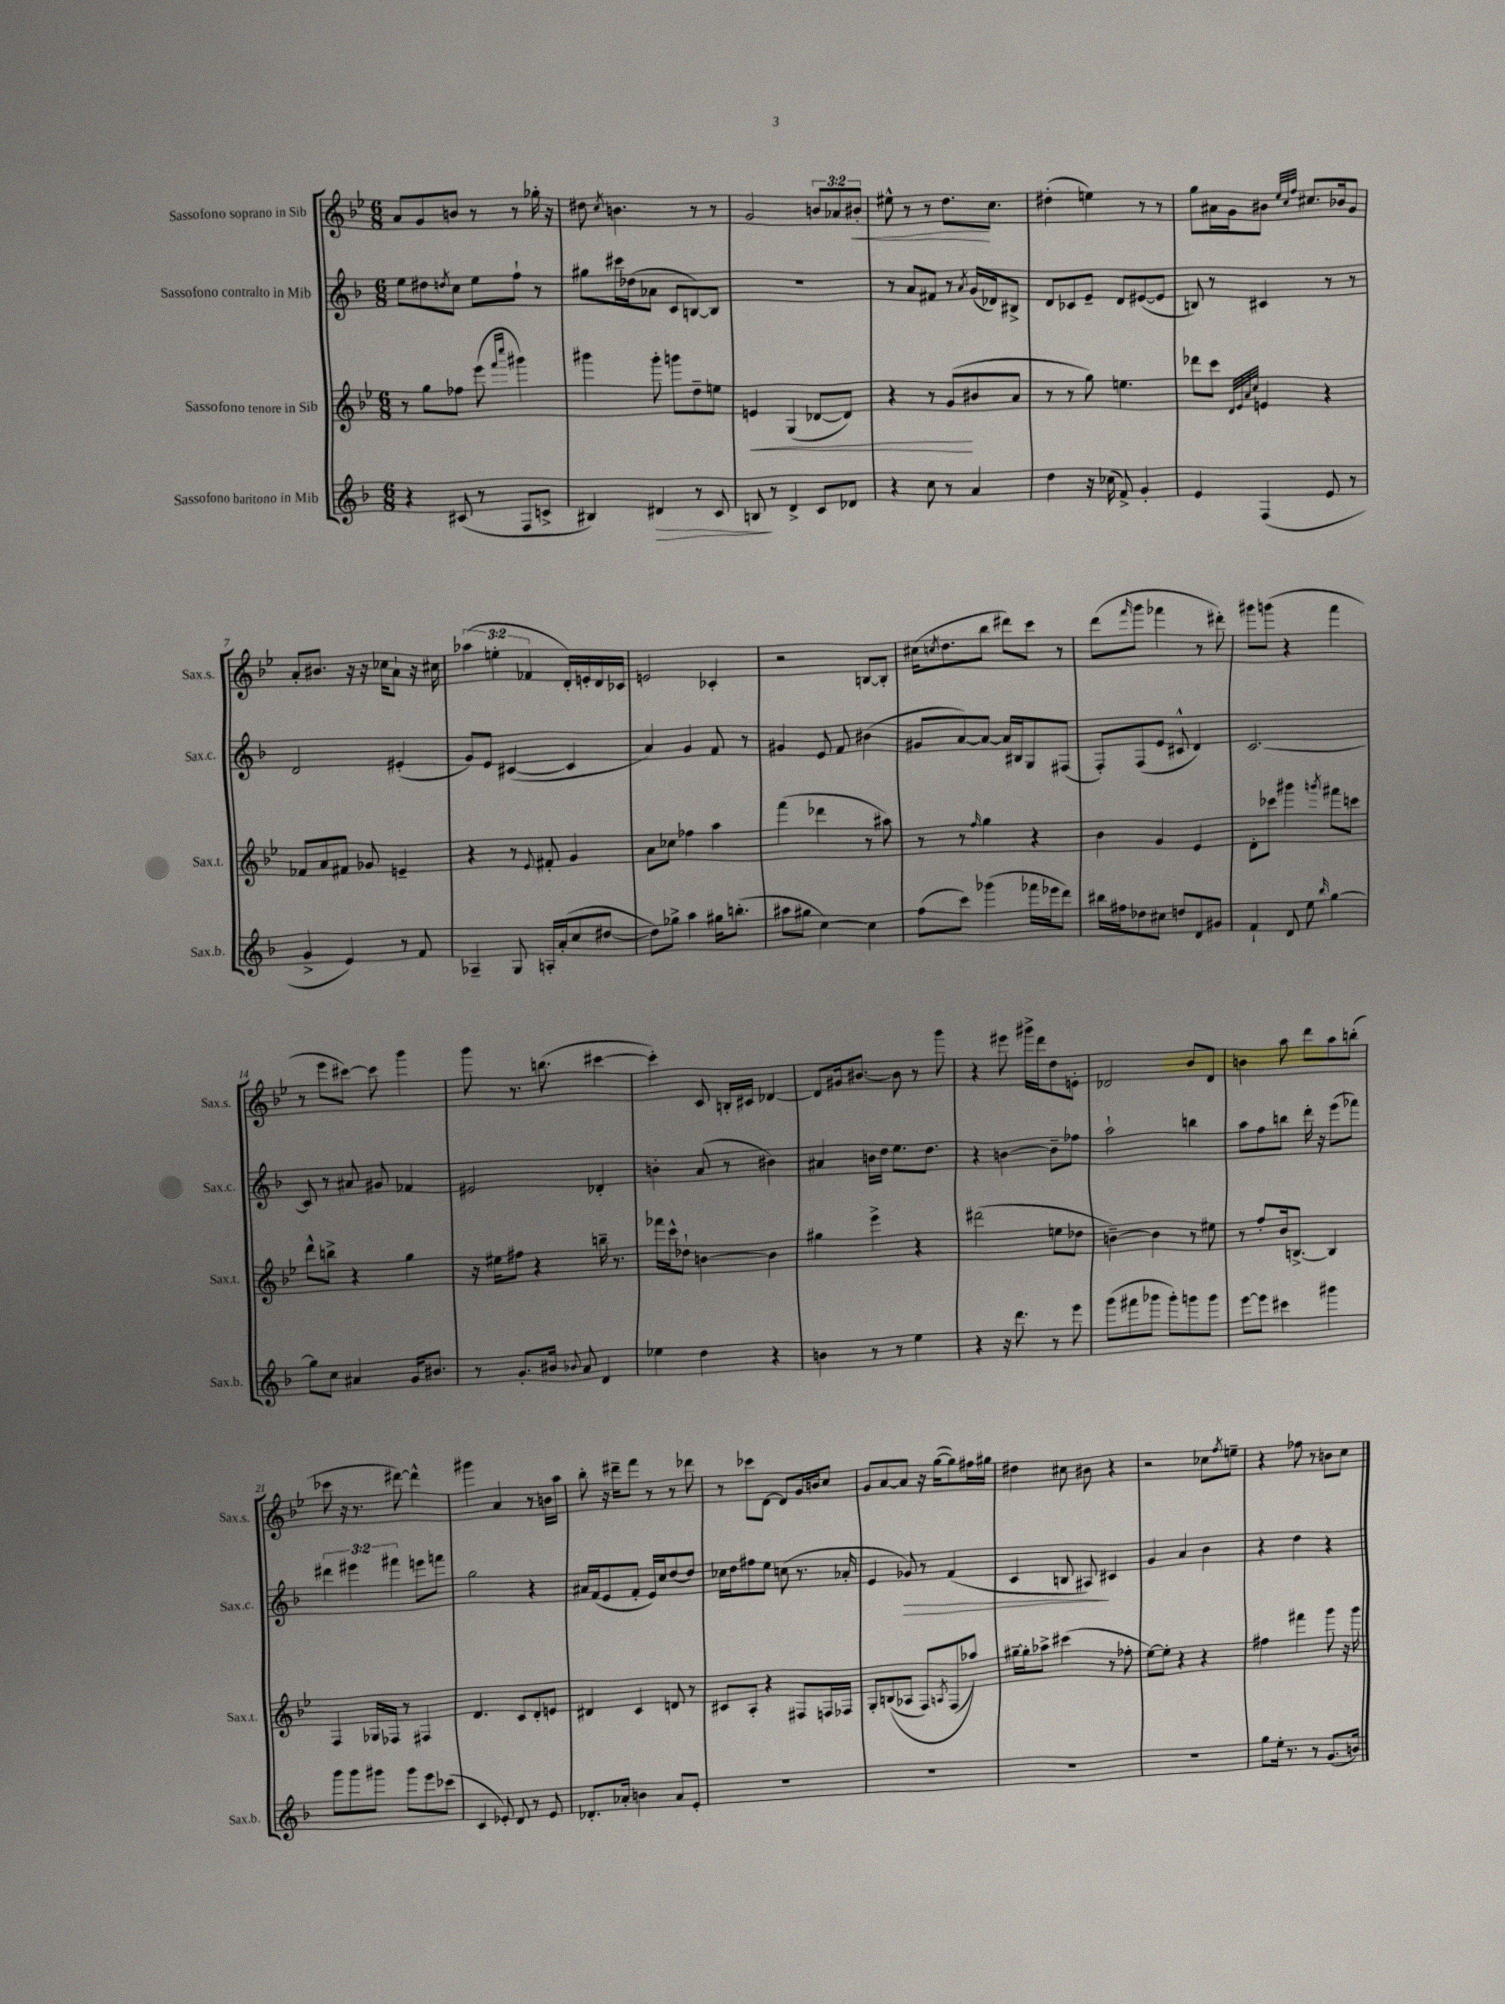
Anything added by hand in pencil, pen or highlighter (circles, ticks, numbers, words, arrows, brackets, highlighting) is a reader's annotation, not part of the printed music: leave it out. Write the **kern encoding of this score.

**kern	**kern	**kern	**kern
*staff4	*staff3	*staff2	*staff1
*clefG2	*clefG2	*clefG2	*clefG2
*k[b-]	*k[b-e-]	*k[b-]	*k[b-e-]
*M6/8	*M6/8	*M6/8	*M6/8
4r	8r	8ee	8a
.	8gg	8dd#	8g
.	.	8qdd	.
(8c#	8ff-	8cc	8b
8r	(8eee-	8ee	8r
.	16qqfff	.	.
.	16qqcccc	.	.
8F	4ggg#)	8ff`	8r
8c^	.	8r	16gg-'
.	.	.	16r
=	=	=	=
4B#)	4ggg#	8gg#	8dd#
.	.	.	8qcc
.	.	16ccc#	4.b
.	.	(16dd-	.
4d#	8ggg#'	8a-	.
.	8ggg	8c	.
8r	8dd~	[8B)	8r
8c	8ee	8B]	8r
=	=	=	=
8B	4e	2.r	2g
8r	.	.	.
4d^	(4G	.	.
8c	[8d-	.	12b
.	.	.	12a-
8d-	8d-])	.	.
.	.	.	12b#'
=	=	=	=
4r	4r	8r	8ee#^^
.	.	8a	8r
8cc	8r	8f#	8r
8r	(8g	8r	8.dd
.	.	8qa	.
4a	8b#	(16g	.
.	.	16d-)	8.cc
.	8a	8B#^	.
=	=	=	=
4dd	8r	8d	(4dd#'
.	8r	8c-	.
16r	8gg)	8e~	4ee)
(16cc-	.	.	.
8f^)	4.ee	8d	.
4g'	.	([8e#	8r
.	.	8e#]	8r
=	=	=	=
4e	8ddd-	8B)	8gg
.	8ccc	8r	16a#
.	.	.	16g
.	32qqd	.	.
.	32qqe-	.	.
.	32qqa	.	.
.	32qqcc	.	.
(4F	4e	4c#	8b#
.	.	.	32qqee-
.	.	.	32qqcc
.	.	.	32qqff
.	.	.	8.cc#
8e	4r	8r	.
.	.	.	16b-
8r	.	8r	8g
=	=	=	=
4g^	8f-	2d	8a'
.	8a	.	8.b#
4e)	8f#	.	.
.	.	.	16r
.	8g-	.	16r
.	.	.	16cc-
8r	4e~	(4e#'	8a`
8f	.	.	16r
.	.	.	16cc#
=	=	=	=
4A-~	4r	8g)	(6aa-
.	.	8e	.
.	.	.	6ee'
8G	8r	([4c#	.
.	.	.	6f-
.	8qqe-	.	.
16A'	8f#'	.	.
(16a'	.	.	.
8cc	4g	4c#]	16d')
.	.	.	16e'
[8dd#	.	.	16d
.	.	.	16c-
=	=	=	=
8dd#])	8a	4a)	2e
8gg-^	8cc-	.	.
4aa	4ff-	4g	.
16gg#	4aa	8f	4c-'
(8.bb'	.	.	.
.	.	8r	.
=	=	=	=
8aa#	(4fff	4g#	2r
8gg#	.	.	.
[4cc)	4ddd-	8e	.
.	.	8f	.
4cc]	8r	(4b#	[8B
.	8aa#)	.	8B']
=	=	=	=
(8ff	8r	8g#	(16cc#
.	.	.	8qcc
.	.	.	8.dd
8ccc)	8r	[8a)	.
.	16qqff	.	.
(4ggg-	4gg	8a_	8bb-
.	.	16a]	8ddd#)
.	.	16B#	.
16fff-	4r	8G	8ccc
16eee-	.	.	.
8ddd)	.	(8F#	8r
=	=	=	=
16bb#	4b-	8F')	(8ddd
16ff#	.	.	.
.	.	.	16qqfff
8dd-	.	(8F	8ggg
8cc#	4g	8e	4fff-
8dd	.	8c#^^	.
8d	4e-	4d)	8r
8g#	.	.	8ddd#')
=	=	=	=
4f`	8d'	[2.c	8ggg#
.	8ccc-	.	(8ggg
8d	4ggg#	.	4r
8ee	.	.	.
16qqbb-	8qggg	.	.
[4gg	8fff#	.	4fff
.	8ccc	.	.
=	=	=	=
8gg]	8ddd^^	8c]	8r
8cc	8bb^	8r	8eee-
4a#	4r	8a#	[8ccc#)
.	.	8g#	8ccc#]
16g	4gg	4f-	4ggg
8.b#	.	.	.
=	=	=	=
8r	16r	2e#	8ggg
.	16ee#	.	.
8.g'	8ff#	.	8.r
.	4r	.	.
16b#	.	.	(8.bb
8qqb-	.	.	.
8a	.	.	.
4d	16bb~	4d-'	[4ccc#
.	8.r	.	.
=	=	=	=
4ee-	16fff-	4b'	4ccc#'])
.	16ccc^^	.	.
.	8dd-`	.	.
4dd	[4b	(8a	8c
.	.	8r	16B'
.	.	.	16c#
4r	4b]	4b#)	[4d-
=	=	=	=
4b	4gg#	4a#	8d-]
.	.	.	16g#
.	.	.	[8.b#
8r	4eee-^	16b	.
.	.	16dd	.
8r	.	8.ee	8b#]
4ee	4r	.	8r
.	.	8.dd	.
.	.	.	8ggg
=	=	=	=
4r	(2ddd#	4r	4r
16r	.	[4b	8eee#
8.ddd	.	.	.
.	.	.	16ggg#^
.	.	.	16ddd
8r	8ee	8b~]	8dd
8eee	8dd-	8ff-	8e'
=	=	=	=
(8ggg	[4b~)	2aa`	2d-
8fff#	.	.	.
8ggg-	4b]	.	.
8ggg-')	.	.	.
8ggg	8r	4bb	8b-
8ggg	8ee#	.	8d-
=	=	=	=
[8eee	8r	8aa	4b
8eee]	8ff'	8ff	.
4ccc#	16b-	8bb	8aa
.	[8.B^	.	.
.	.	16ddd'	8ddd
.	.	16r	.
4ggg#	4B]	(8eee	8aa
.	.	8fff-)	(8bb'
=	=	=	=
8ggg	4F	6ddd#	8ccc-
8ggg	.	.	16r
.	.	6eee#	.
.	.	.	8.r
8ggg#	16G-	.	.
.	16F-	.	.
.	.	6fff#	.
8ggg#	8r	.	[8ddd#)
8eee	4F#	8eee	4ddd#^^]
(8ccc-	.	8fff	.
=	=	=	=
4c	4.d	2gg	4ggg#
8e-')	.	.	4a
8d	8c	.	.
8r	8d'	4r	8r
8e-	8e	.	16b
.	.	.	16aa
=	=	=	=
8.d-'	4d#	16a#	8bb-'
.	.	(16f	.
.	.	8e	16r
16a-'	.	.	16ddd#~
4b	4c	8f'	8fff
.	.	16e)	8r
.	.	16cc	.
8a-	8d	[8dd	8r
8e'	8r	8dd]	8ddd-
=	=	=	=
2.r	8c#	16cc-	8r
.	.	16dd	.
.	8A'	8ff#	8ccc-
.	4r	8ee	[8d
.	.	(8cc	8d]
.	8F#	8.r	16g
.	.	.	16b
.	16F	.	8cc
.	16F-	16a-'	.
=	=	=	=
2.r	8G'	4e	8g
.	&((8B	.	[8a
.	8A-	8g-)	8a]
.	8F)	8r	16r
.	.	.	([16gg
.	8qA	.	.
.	(8F	(4f	8gg])
.	8aa-)&)	.	16ff#
.	.	.	16gg#
=	=	=	=
2.r	[16gg#~	4c	4dd#
.	16gg#']	.	.
.	8aa-^	.	.
.	(4ccc#	8B	8cc#
.	.	8A#)	8b#
.	8r	4c#	4r
.	8ff-'	.	.
=	=	=	=
2.r	[8ee-)	4g	2r
.	8ee-']	.	.
.	4r	4a	.
.	4r	4b-	8cc-
.	.	.	8qff
.	.	.	8ee~
=	=	=	=
8gg	4ff#	4r	4r
16ee'	.	.	.
8.r	.	.	.
.	4fff#	4dd	8ff-
8r	.	.	8r
(8.g	8ggg	4r	8b
.	16r	.	8cc
16b)	16ggg	.	.
==	==	==	==
*-	*-	*-	*-
